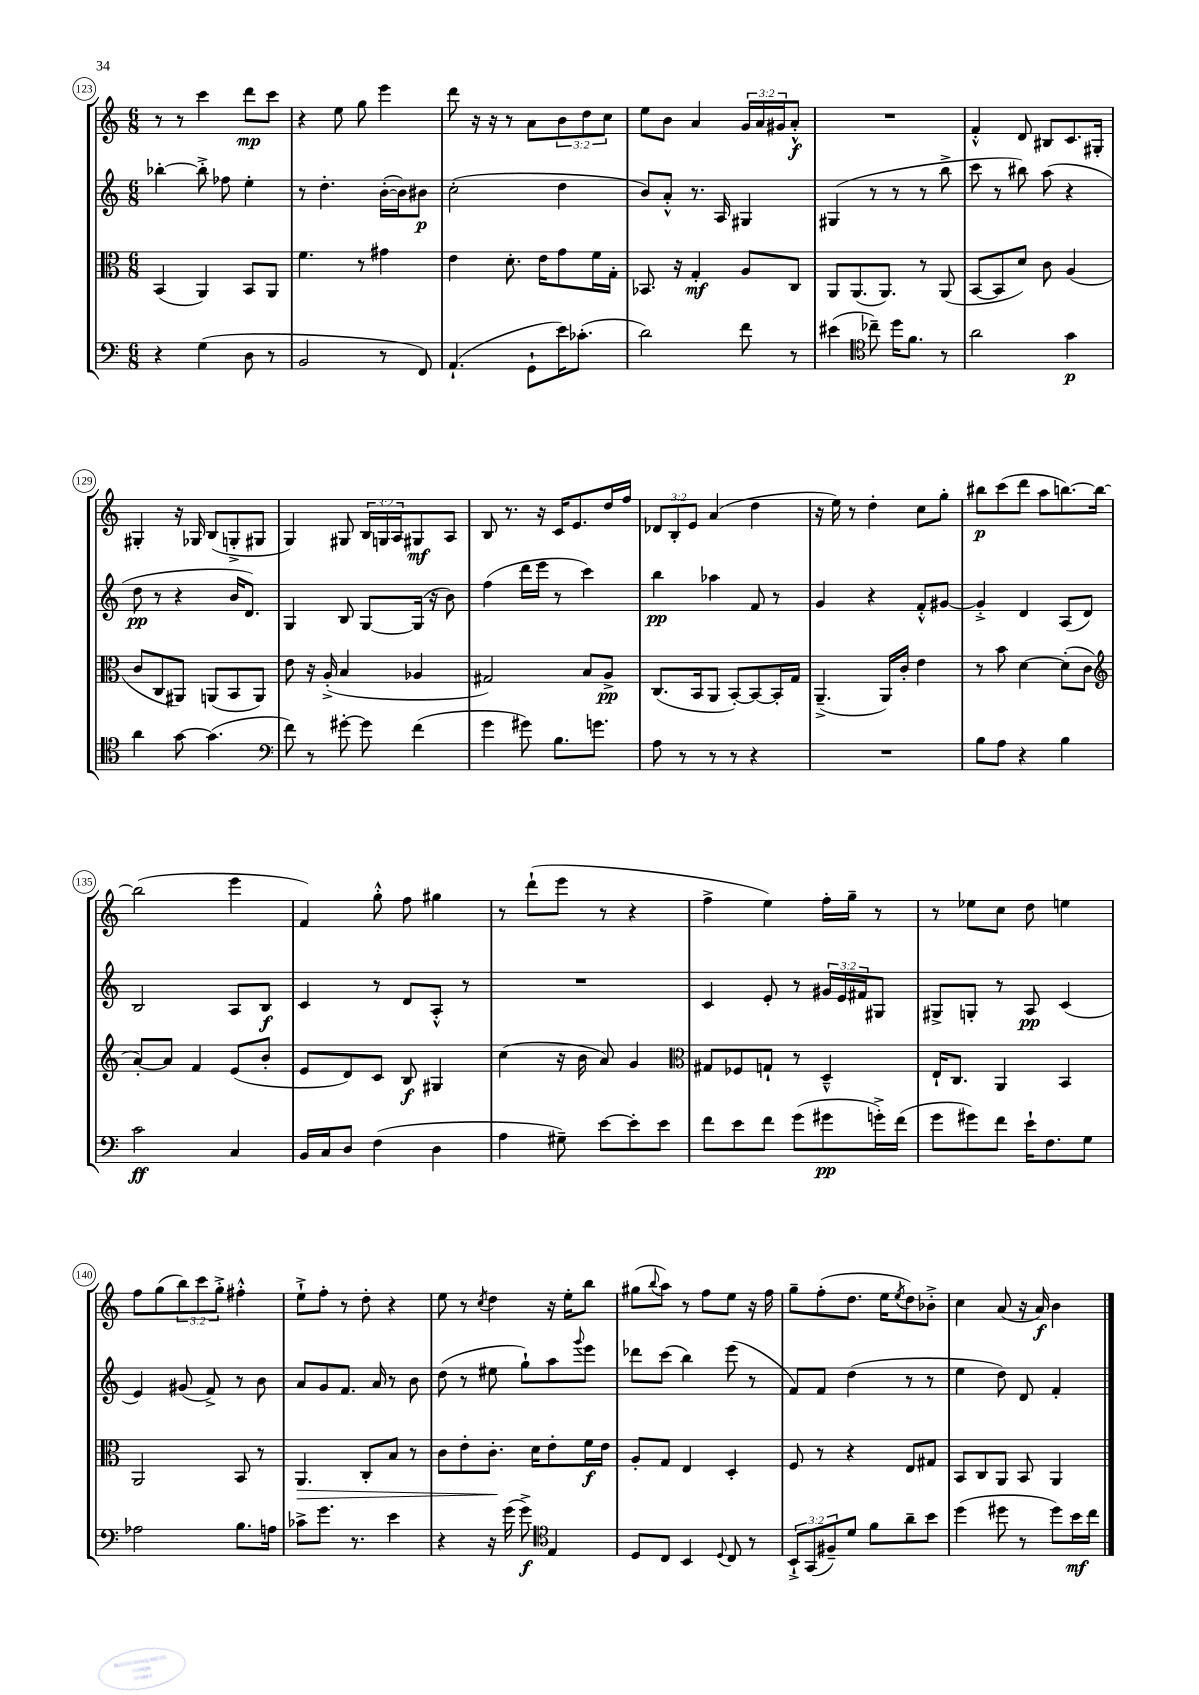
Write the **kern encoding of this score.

**kern	**dynam	**kern	**dynam	**kern	**dynam	**kern	**dynam
*part4	*part4	*part3	*part3	*part2	*part2	*part1	*part1
*staff4	*staff4	*staff3	*staff3	*staff2	*staff2	*staff1	*staff1
*clefF4	*	*clefC3	*	*clefG2	*	*clefG2	*
*k[]	*	*k[]	*	*k[]	*	*k[]	*
*M6/8	*	*M6/8	*	*M6/8	*	*M6/8	*
=123	=123	=123	=123	=123	=123	=123	=123
4r	.	(4BB/	.	[4bb-X'\	.	8r	.
.	.	.	.	.	.	8r	.
(4G\	.	4AA/)	.	8bb-'^\]	.	4ccc\	.
.	.	.	.	8ff-X\	.	.	.
8D\	.	8BB/L	.	4ee'\	.	8ddd\L	mp
8r	.	8AA/J	.	.	.	8ccc\J	.
=124	=124	=124	=124	=124	=124	=124	=124
2BB/	.	4.f\	.	8r	.	4r	.
.	.	.	.	4.dd'\	.	.	.
.	.	.	.	.	.	8ee\	.
.	.	8r	.	.	.	8gg\	.
8r	.	4g#X\	.	([16b'\LL	.	4eee\	.
.	.	.	.	16b\J])	.	.	.
8FF/)	.	.	.	8b#X\J	p	.	.
=125	=125	=125	=125	=125	=125	=125	=125
(4.AA`/	.	4e\	.	(2cc'\	.	8ddd\	.
.	.	.	.	.	.	16r	.
.	.	.	.	.	.	16r	.
.	.	8.d'\	.	.	.	8r	.
8GG`\L	.	.	.	.	.	8a\L	.
.	.	16e\KL	.	.	.	.	.
16e\K)	.	8g\	.	4dd\	.	12b\	.
(8.c-X'\J	.	.	.	.	.	.	.
.	.	.	.	.	.	12dd\	.
.	.	16f\L	.	.	.	.	.
.	.	.	.	.	.	12cc\J	.
.	.	16G'\JJ	.	.	.	.	.
=126	=126	=126	=126	=126	=126	=126	=126
2d\)	.	8.BB-X/	.	8b/L)	.	8ee\L	.
.	.	.	.	8a'^^/J	.	8b\J	.
.	.	16r	.	.	.	.	.
.	.	4G'/	mf	8.r	.	4a/	.
.	.	.	.	16A/	.	.	.
8f\	.	8A/L	.	4G#X/	.	24g/LL	.
.	.	.	.	.	.	24a/	.
.	.	.	.	.	.	24g#X/J	.
8r	.	8C/J	.	.	.	8a'^^/J	f
=127	=127	=127	=127	=127	=127	=127	=127
(4e#X\	.	8AA/L	.	(4G#X/	.	2.r	.
.	.	(8.AA/	.	.	.	.	.
*clefC4	*	*	*	*	*	*	*
8cc-X~\)	.	.	.	8r	.	.	.
.	.	8.AA/J)	.	.	.	.	.
16dd\KL	.	.	.	8r	.	.	.
8.f\J	.	.	.	.	.	.	.
.	.	8r	.	8r	.	.	.
8r	.	(8AA/	.	8bb^\	.	.	.
=128	=128	=128	=128	=128	=128	=128	=128
2a\	.	[8BB/L	.	8ccc\	.	4f'^^/	.
.	.	8BB/]	.	8r	.	.	.
.	.	8d/J)	.	8bb#X\)	.	8d/	.
.	.	8c\	.	(8aa\	.	8B#X/L	.
4g\	p	(4A/	.	4r	.	8.c/	.
.	.	.	.	.	.	16G#X'/Jk	.
!!LO:LB:g=z
=129	=129	=129	=129	=129	=129	=129	=129
4a\	.	8c/L	.	8dd\	pp	4G#X'/	.
.	.	8C/	.	8r	.	.	.
[8g\	.	8AA#X/J)	.	4r	.	16r	.
.	.	.	.	.	.	16G-X/	.
(4.g\]	.	(8AAn/L	.	.	.	(8B/L	.
.	.	8BB/	.	16b/KL	.	8Gn'^/	.
.	.	.	.	8.d/J)	.	.	.
.	.	8AA/J)	.	.	.	8G#X/J	.
=130	=130	=130	=130	=130	=130	=130	=130
*clefF4	*	*	*	*	*	*	*
8f\)	.	8e\	.	4G/	.	4G/)	.
8r	.	16r	.	.	.	.	.
.	.	(16A'^/	.	.	.	.	.
[8g#X'\	.	4B/	.	8B/	.	8G#X/	.
8g#\]	.	.	.	[8G/L	.	24B/LL	.
.	.	.	.	.	.	24Gn/	.
.	.	.	.	.	.	24A/J	.
(4f\	.	4A-X/	.	(16G/Jk]	.	8G#X/	mf
.	.	.	.	16r	.	.	.
.	.	.	.	8b\)	.	8A/J	.
=131	=131	=131	=131	=131	=131	=131	=131
4g\	.	2G#X/)	.	(4ff\	.	8B/	.
.	.	.	.	.	.	8.r	.
8g#X\)	.	.	.	16ddd\LL	.	.	.
.	.	.	.	16eee\JJ	.	16r	.
8.B\L	.	.	.	8r	.	16c/KL	.
.	.	.	.	.	.	8.e/	.
.	.	8B/L	.	4ccc\)	.	.	.
8.gn\J	.	.	.	.	.	.	.
.	.	8A^/J	pp	.	.	16dd/L	.
.	.	.	.	.	.	16ff/JJ	.
=132	=132	=132	=132	=132	=132	=132	=132
8A\	.	(8.C/L	.	4bb\	pp	12d-X/L	.
.	.	.	.	.	.	12B'/	.
8r	.	.	.	.	.	.	.
.	.	.	.	.	.	12e/J	.
.	.	16BB/k	.	.	.	.	.
8r	.	8AA/J	.	4aa-X\	.	(4a/	.
8r	.	[8BB'/L)	.	.	.	.	.
4r	.	8BB/_	.	8f/	.	4dd\	.
.	.	16BB'/L]	.	8r	.	.	.
.	.	16G/JJ	.	.	.	.	.
=133	=133	=133	=133	=133	=133	=133	=133
2.r	.	(4.AA~^/	.	4g/	.	16r	.
.	.	.	.	.	.	16ee\)	.
.	.	.	.	.	.	8r	.
.	.	.	.	4r	.	4dd'\	.
.	.	16AA/LL)	.	.	.	.	.
.	.	16c'/JJ	.	.	.	.	.
.	.	4e\	.	8f'^^/L	.	8cc\L	.
.	.	.	.	[8g#X/J	.	8gg'\J	.
=134	=134	=134	=134	=134	=134	=134	=134
8B\L	.	8r	.	4g#'^/]	.	8bb#X\L	p
8A\J	.	8b\	.	.	.	(8ccc\	.
4r	.	[4d\	.	4d/	.	8ddd\J	.
.	.	.	.	.	.	8aa\L	.
4B\	.	(8d'\L]	.	(8A/L	.	[8.bbn\)	.
.	.	8c\J	.	8d/J)	.	.	.
.	.	.	.	.	.	16bb\Jk_	.
!!LO:LB:g=z
=135	=135	=135	=135	=135	=135	=135	=135
*	*	*clefG2	*	*	*	*	*
2c\	ff	[8a'/L)	.	2B/	.	(2bb\]	.
.	.	8a/J]	.	.	.	.	.
.	.	4f/	.	.	.	.	.
4C/	.	(8e/L	.	8A/L	.	4eee\	.
.	.	8b'/J	.	8B/J	f	.	.
=136	=136	=136	=136	=136	=136	=136	=136
16BB/LL	.	8e/L	.	4c/	.	4f/)	.
16C/J	.	.	.	.	.	.	.
8D/J	.	8d/)	.	.	.	.	.
(4F\	.	8c/J	.	8r	.	8gg'^^\	.
.	.	8B/	f	8d/L	.	8ff\	.
4D\	.	4G#X/	.	8A'^^/J	.	4gg#X\	.
.	.	.	.	8r	.	.	.
=137	=137	=137	=137	=137	=137	=137	=137
4A\	.	(4cc\	.	2.r	.	8r	.
.	.	.	.	.	.	(8ddd`\L	.
8G#X~\)	.	16r	.	.	.	8eee\J	.
.	.	16b\	.	.	.	.	.
[8e\L	.	8a/)	.	.	.	8r	.
8e'\]	.	4g/	.	.	.	4r	.
8e\J	.	.	.	.	.	.	.
=138	=138	=138	=138	=138	=138	=138	=138
*	*	*clefC3	*	*	*	*	*
8f\L	.	8G#X/L	.	4c/	.	4ff^\	.
8e\	.	8F-X/	.	.	.	.	.
8f\J	.	8Gn`/J	.	8e'/	.	4ee\)	.
(8g\L	.	8r	.	8r	.	.	.
8g#X\	pp	4D~^^/	.	24g#X/LL	.	16ff'\LL	.
.	.	.	.	24e/	.	.	.
.	.	.	.	.	.	16gg~\JJ	.
.	.	.	.	24f#X/J	.	.	.
16gn'^\L)	.	.	.	8G#X/J	.	8r	.
(16f\JJ	.	.	.	.	.	.	.
=139	=139	=139	=139	=139	=139	=139	=139
8g\L	.	16E`/KL	.	8G#X^/L	.	8r	.
.	.	8.C/J	.	.	.	.	.
8g#X\)	.	.	.	8Gn'/J	.	8ee-X\L	.
8f\J	.	4AA/	.	8r	.	8cc\J	.
16e`\KL	.	.	.	8A/	pp	8dd\	.
8.F\	.	.	.	.	.	.	.
.	.	4BB/	.	(4c/	.	4een\	.
8G\J	.	.	.	.	.	.	.
!!LO:LB:g=z
=140	=140	=140	=140	=140	=140	=140	=140
2A-X\	.	2AA/	.	4e/)	.	8ff\L	.
.	.	.	.	.	.	(8gg\	.
.	.	.	.	(8g#X/	.	12bb\)	.
.	.	.	.	.	.	12ccc\	.
.	.	.	.	8f^/)	.	.	.
.	.	.	.	.	.	12gg'^\J	.
8.B\L	.	8BB/	.	8r	.	4ff#X'^^\	.
.	.	8r	.	8b\	.	.	.
16An\Jk	.	.	.	.	.	.	.
=141	=141	=141	=141	=141	=141	=141	=141
!	!	!	!LO:HP:b	!	!	!	!
8c-X^\L	.	4.AA/	>	8a/L	.	8ee`^\L	.
8.g\J	.	.	.	8g/	.	8ff'\J	.
.	.	.	.	8.f/J	.	8r	.
8.r	.	.	.	.	.	.	.
.	.	8C'/L	.	.	.	8dd'\	.
.	.	.	.	16a/	.	.	.
4e\	.	8B/J	.	8r	.	4r	.
.	.	8r	.	8b\	.	.	.
=142	=142	=142	=142	=142	=142	=142	=142
4r	.	8c\L	.	(8dd\	.	8ee\	.
.	.	8e'\	.	8r	.	8r	.
.	.	.	.	.	.	8qcc/	.
16r	.	8.c'\J	.	8ee#X\	.	4dd\	.
(16g\	.	.	.	.	.	.	.
8g^\)	f	.	.	8gg`\L)	.	.	.
.	.	16d\KL	]	.	.	.	.
*clefC4	*	*	*	*	*	*	*
4E/	.	8e'\	.	8aa\	.	16r	.
.	.	.	.	.	.	16ee'\KL	.
.	.	.	.	8qqggg/	.	.	.
.	.	16f\L	f	8eee\J	.	8bb\J	.
.	.	16e\JJ	.	.	.	.	.
=143	=143	=143	=143	=143	=143	=143	=143
8D/L	.	8A'/L	.	8ddd-X\L	.	(8gg#X\L	.
.	.	.	.	.	.	8qqbb/	.
8C/J	.	8G/J	.	(8ccc\J	.	8aa\J)	.
4BB/	.	4E/	.	4bb\)	.	8r	.
.	.	.	.	.	.	8ff\L	.
8qqD/	.	.	.	.	.	.	.
8C/	.	4D'/	.	(8eee\	.	8ee\J	.
8r	.	.	.	8r	.	16r	.
.	.	.	.	.	.	16ff\	.
=144	=144	=144	=144	=144	=144	=144	=144
12BB`^/L	.	8F/	.	8f/L)	.	8gg~\L	.
(12GG/	.	.	.	.	.	.	.
.	.	8r	.	8f/J	.	(8ff'\	.
12F#X~/)	.	.	.	.	.	.	.
8d/J	.	4r	.	(4dd\	.	8.dd\J	.
8f\L	.	.	.	.	.	.	.
.	.	.	.	.	.	16ee\KL	.
.	.	.	.	.	.	8qee/	.
8a~\	.	8E/L	.	8r	.	8dd\)	.
8b\J	.	8G#X/J	.	8r	.	8b-X'^\J	.
=145	=145	=145	=145	=145	=145	=145	=145
(4dd\	.	8BB/L	.	4ee\	.	4cc\	.
.	.	8C/	.	.	.	.	.
8dd#X\	.	8AA/J	.	8dd\)	.	(8a/	.
8r	.	8BB/	.	8d/	.	16r	.
.	.	.	.	.	.	16a/)	f
8dd#\L)	.	4AA/	.	4f'/	.	4b\	.
16b\L	mf	.	.	.	.	.	.
16cc\JJ	.	.	.	.	.	.	.
==	==	==	==	==	==	==	==
*-	*-	*-	*-	*-	*-	*-	*-
